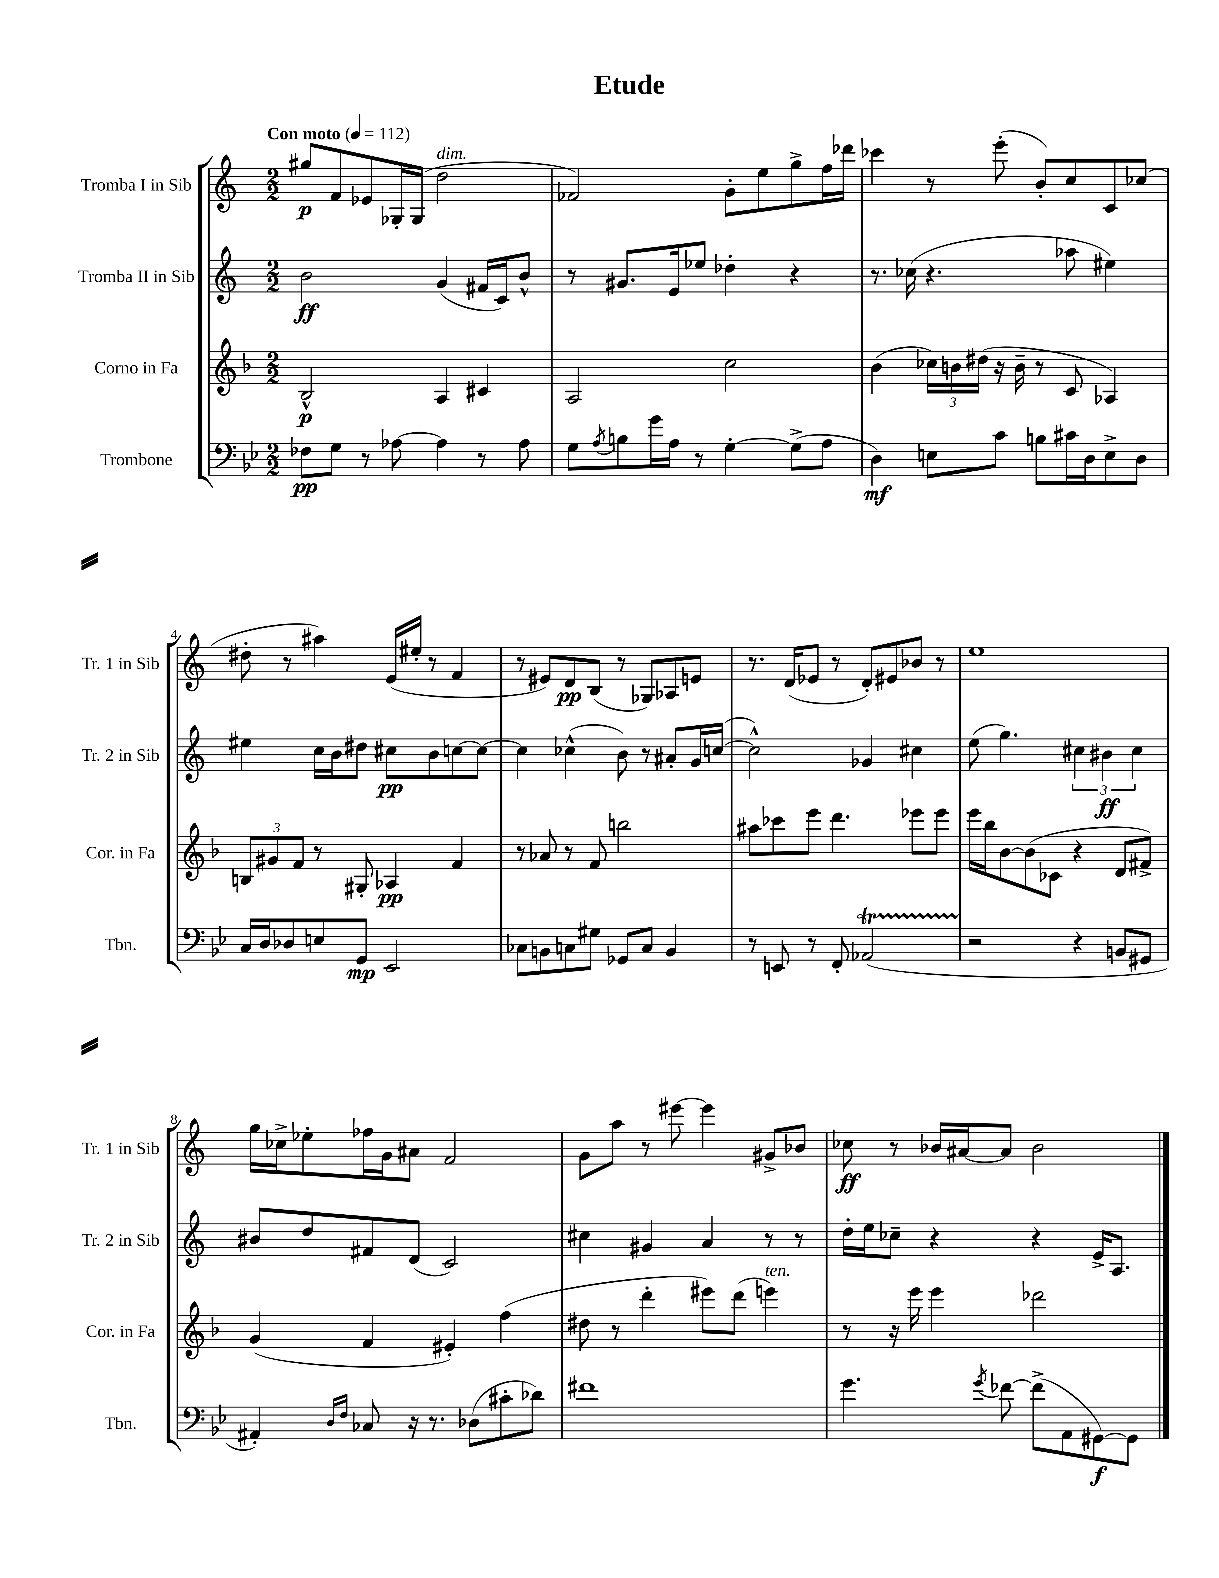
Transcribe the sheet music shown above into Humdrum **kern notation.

**kern	**kern	**kern	**kern
*staff4	*staff3	*staff2	*staff1
*clefF4	*clefG2	*clefG2	*clefG2
*k[b-e-]	*k[b-]	*k[]	*k[]
*M2/2	*M2/2	*M2/2	*M2/2
*MM112	*MM112	*MM112	*MM112
8F-	2B-^^	2b	8gg#
8G	.	.	8f
8r	.	.	8e-
[8A-	.	.	16G-'
.	.	.	(16G-
4A-]	4A	(4g	2dd
8r	4c#	16f#	.
.	.	16c)	.
8A-	.	8b^^	.
=	=	=	=
8G	2A	8r	2f-)
8qA	.	.	.
8B	.	8.g#	.
16g	.	.	.
16A	.	16e	.
8r	.	8ee-	.
[4G'	2cc	4dd-'	8g'
.	.	.	8ee
(8G^]	.	4r	8gg^
8A	.	.	16ff
.	.	.	16ddd-
=	=	=	=
4D)	(4b-	8.r	4ccc-
.	.	(16cc-	.
8E	24cc-)	4.r	8r
.	24b	.	.
.	(24dd#	.	.
8c	16r	.	(8eee'
.	16b~	.	.
8B	8r	.	8b')
16c#	8c	8aa-	8cc
16D	.	.	.
8E^	4A-)	4ee#)	8c
8D	.	.	(8cc-
=	=	=	=
16C	12B	4ee#	8dd#'
16D	.	.	.
.	12g#	.	.
8D-	.	.	8r
.	12f	.	.
8E	8r	16cc	4aa#)
.	.	16b	.
8GG	8G#'	8dd#	.
2EE-	4A-	8cc#	(16e
.	.	.	16ee#'
.	.	8b	8r
.	4f	[8cc	4f
.	.	8cc_	.
=	=	=	=
8C-	8r	4cc]	8r
8BB	8a-	.	8e#)
8C	8r	(4cc-^^	8d
8G#	8f	.	(8B
8GG-	2bb	8b)	8r
8C	.	8r	8G-)
4BB	.	8a#'	8A-
.	.	16g	8e
.	.	([16cc	.
=	=	=	=
8r	8aa#	2cc^^])	8.r
8EE	8ccc-	.	.
.	.	.	(16d
8r	8eee	.	8e-
8FF'	4.ddd	.	8r
(2AA-	.	4g-	8d')
.	.	.	8e#
.	8eee-	4cc#	8b-
.	8eee-	.	8r
=	=	=	=
2r	16eee	(8ee	1ee
.	16bb-	.	.
.	[8b-	4.gg)	.
.	(8b-]	.	.
.	8c-	.	.
4r	4r	6cc#	.
.	.	6b#	.
8BB	8d	.	.
.	.	6cc#	.
8GG#	8f#^)	.	.
=	=	=	=
4AA#')	(4g	8b#	16gg
.	.	.	16cc-^
.	.	8dd	8ee-'
16qqD	.	.	.
16qqF	.	.	.
8C-	4f	8f#	16ff-
.	.	.	16g
16r	.	(8d	8a#
8.r	.	.	.
.	4e#')	2c)	2f
(8D-	.	.	.
8c#'	(4ff	.	.
8d-)	.	.	.
=	=	=	=
1f#	8dd#	4cc#	8g
.	8r	.	8aa
.	4ddd'	4g#	8r
.	.	.	[8eee#
.	8eee#)	4a	4eee#]
.	(8ddd	.	.
.	4eee)	8r	8g#^
.	.	8r	8b-
=	=	=	=
4.g	8r	16dd'	8cc-
.	.	16ee	.
.	16r	8cc-~	8r
.	16eee	.	.
.	4eee	4r	16b-
.	.	.	[16a#
8qg	.	.	.
[8f-	.	.	8a#]
(8f-^]	2ddd-	4r	2b-
8AA	.	.	.
[8GG#)	.	16e^	.
.	.	8.A	.
8GG#]	.	.	.
==	==	==	==
*-	*-	*-	*-
